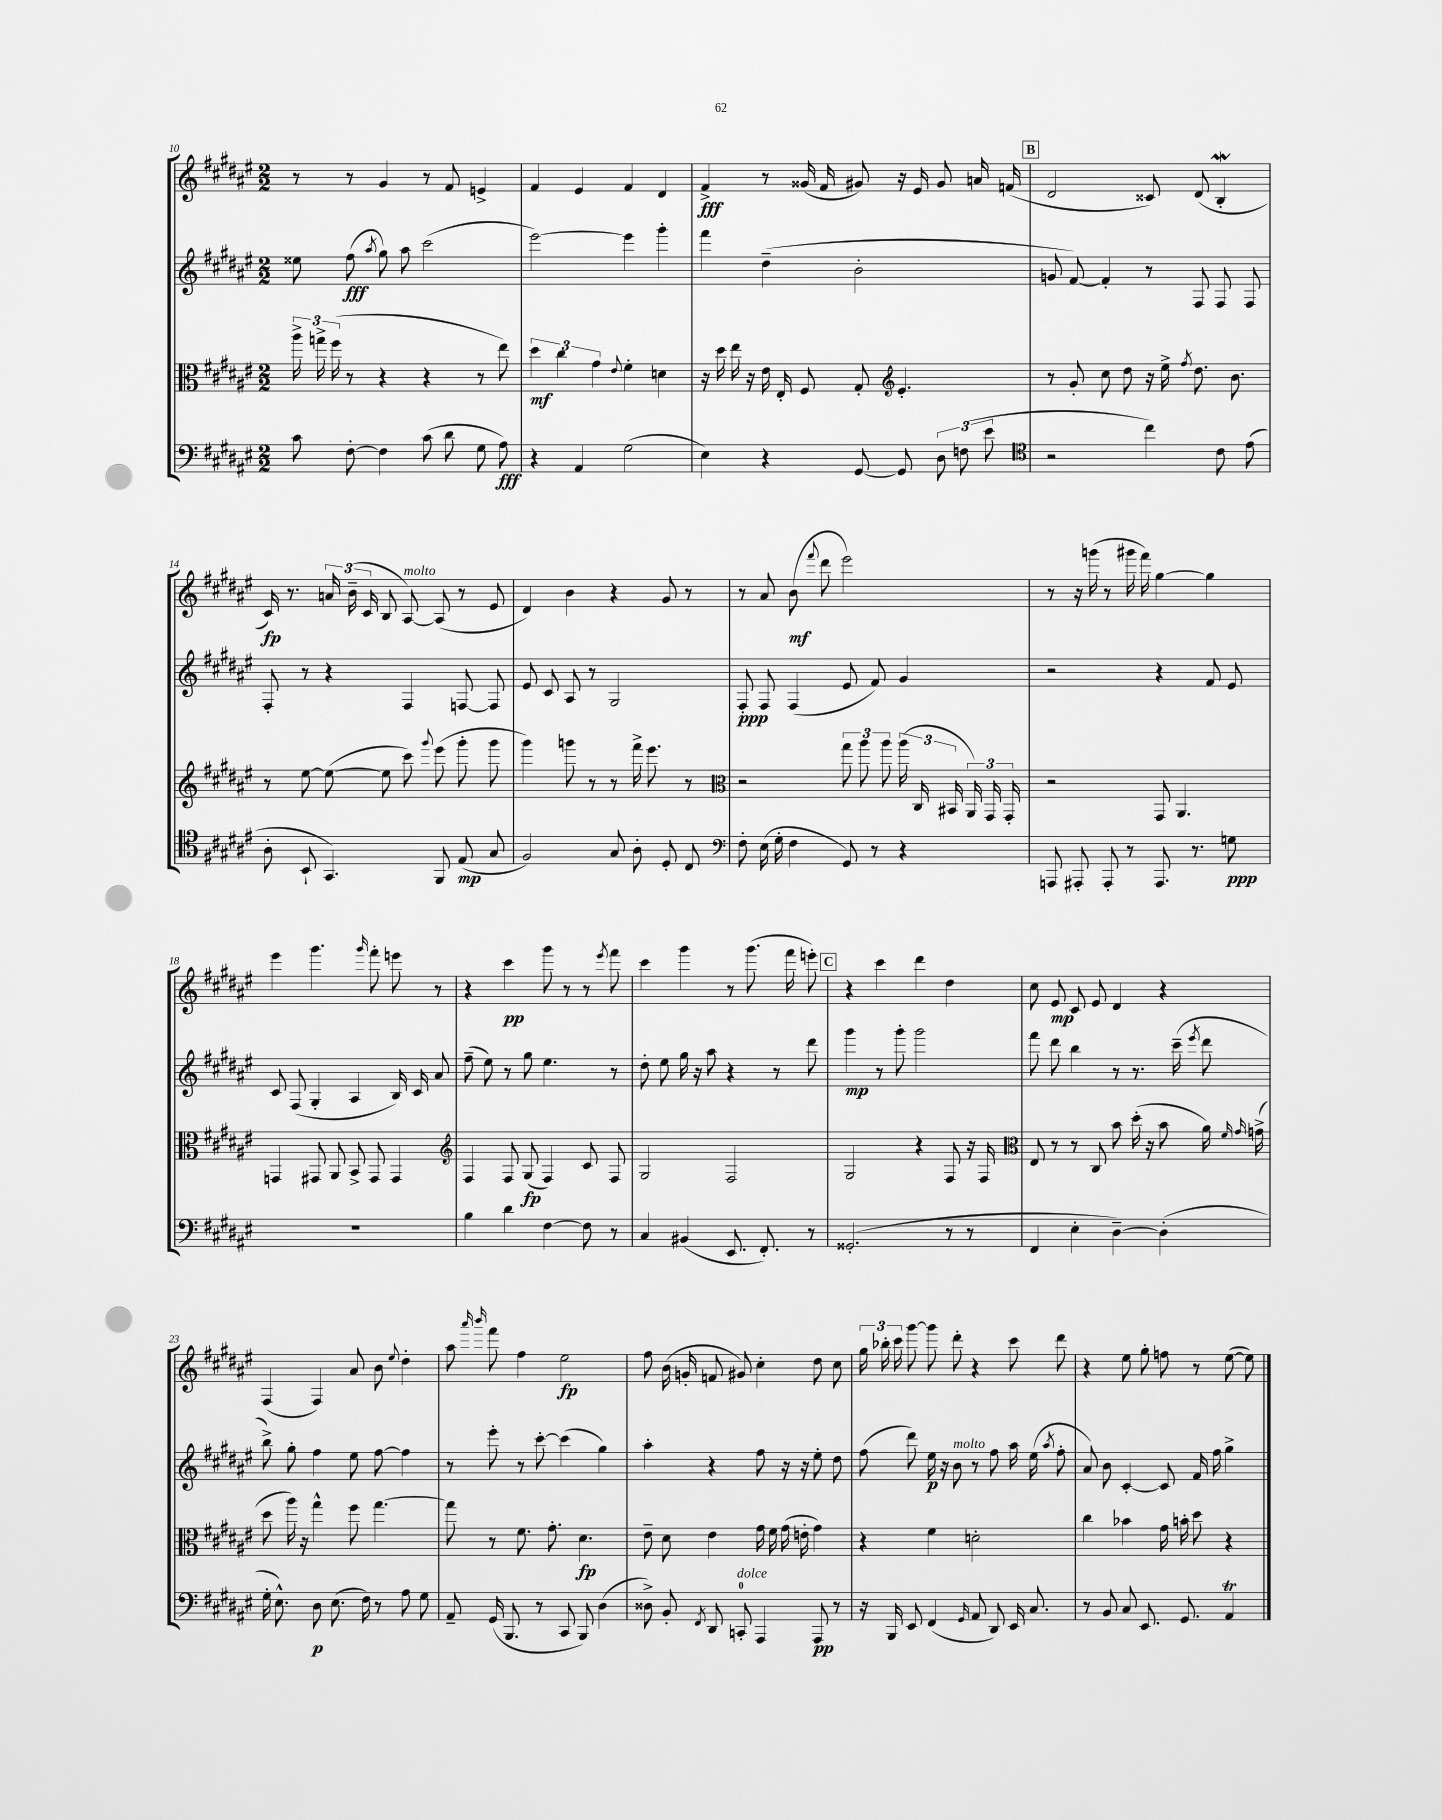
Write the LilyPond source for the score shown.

<<
\new StaffGroup <<
\new Staff = "s0" {
    \clef treble \key fis \major \numericTimeSignature \time 2/2
    \autoBeamOff r8 r8 gis'4 r8 fis'8 e'4-> |
    fis'4 eis'4 fis'4 dis'4 |
    fis'4->\fff r8 gisis'16( fis'16 gis'8) r16 eis'16 gis'8 a'16 f'16( |
    \mark \markup { \box "B" } dis'2 cisis'8) dis'8( b4-.\mordent |
    cis'16\fp) r8. \tuplet 3/2 { a'16 b'16--( cis'16 } b8 ais8~^\markup { \italic "molto" }) ais8( r8 eis'8 |
    dis'4) b'4 r4 gis'8 r8 |
    r8 ais'8 b'8\mf( \appoggiatura { fis'''8 } dis'''8 eis'''2) |
    r8 r16 g'''16( r8 gis'''16 fis'''16) gis''4~ gis''4 |
    eis'''4 gis'''4. \grace { gis'''16 } fis'''8-. e'''8 r8 |
    r4 cis'''4\pp gis'''8 r8 r8 \acciaccatura { eis'''8 } fis'''8 |
    cis'''4 gis'''4 r8 gis'''8.( fis'''16 e'''8-.) |
    \mark \markup { \box "C" } r4 cis'''4 dis'''4 dis''4 |
    cis''8 eis'8\mp cis'8 eis'8 dis'4 r4 |
    fis4( fis4) ais'8 b'8 \appoggiatura { eis''8 } dis''4-. |
    ais''8 \grace { ais'''16 b'''16 } fis'''8 fis''4 eis''2\fp |
    fis''8 b'16( g'16-. f'8 gis'8) cis''4-. dis''8 cis''8 |
    \tuplet 3/2 { gis''16 bes''16-. cis'''16 } gis'''8~ gis'''8 dis'''8-. r4 cis'''8 dis'''8 |
    r4 eis''8 gis''8-. f''8 r8 eis''8~( eis''8) \bar "|." |
}
\new Staff = "s1" {
    \clef treble \key fis \major \numericTimeSignature \time 2/2
    \autoBeamOff eisis''8 fis''8\fff( \acciaccatura { ais''8 } gis''8) ais''8 cis'''2( |
    eis'''2~) eis'''4 gis'''4-. |
    fis'''4 dis''4--( b'2-. |
    \mark \markup { \box "B" } g'8 fis'8~) fis'4-. r8 fis8 fis8 fis8 |
    fis8-. r8 r4 fis4 f8~ f8 |
    eis'8 cis'8 ais8 r8 gis2 |
    fis8-.\ppp fis8 fis4( eis'8 fis'8) gis'4 |
    r2 r4 fis'8 eis'8 |
    cis'8 fis8( gis4-. ais4 b16) cis'16 ais'8 |
    fis''8--( eis''8) r8 gis''8 eis''4. r8 |
    dis''8-. eis''8 gis''16 r16 ais''8 r4 r8 dis'''8 |
    \mark \markup { \box "C" } gis'''4\mp r8 gis'''8-. gis'''2 |
    fis'''8 dis'''8 b''4 r8 r8. cis'''16--( \acciaccatura { eis'''8 } dis'''8 |
    b''8->) gis''8-. fis''4 eis''8 fis''8~ fis''4 |
    r8 eis'''8-. r8 cis'''8~-. cis'''4( gis''4) |
    ais''4-. r4 fis''8 r16 r16 eis''8-. dis''8 |
    fis''8( dis'''8) eis''16\p r16 b'8^\markup { \italic "molto" } r8 fis''8 ais''16 eis''16( \acciaccatura { ais''8 } fis''8-. |
    ais'8) b'8 cis'4~-. cis'8 fis'16 fis''16 gis''4-> \bar "|." |
}
\new Staff = "s2" {
    \clef alto \key fis \major \numericTimeSignature \time 2/2
    \autoBeamOff \tuplet 3/2 { ais''16-> g''16-> fis''16( } r8 r4 r4 r8 eis''8) |
    \tuplet 3/2 { dis''4\mf cis''4 gis'4 } \appoggiatura { eis'8 } fis'4-. d'4 |
    r16 dis''16 eis''16 r16 eis'16 eis16-. fis8 gis8-. \clef treble eis'4.-. |
    \mark \markup { \box "B" } r8 gis'8-. cis''8 dis''8 r16 eis''16-> \acciaccatura { fis''8 } dis''8. b'8. |
    r8 eis''8~ eis''8~( eis''8 cis'''8) \appoggiatura { gis'''8 } eis'''8( gis'''8-. gis'''8 |
    gis'''4) g'''8 r8 r8 fis'''16-> eis'''8. r8 |
    \clef alto r2 \tuplet 3/2 { gis''8 ais''8 ais''8 } \tuplet 3/2 { ais''16( cis16 bis,16 } \tuplet 3/2 { ais,16) gis,16 gis,16-. } |
    r2 gis,8 ais,4. |
    g,4 gis,8 ais,8 b,8-> gis,8 gis,4 |
    \clef treble fis4 fis8 gis8\fp( fis4) cis'8 fis8 |
    gis2 fis2 |
    \mark \markup { \box "C" } gis2 r4 fis8 r16 fis16 |
    \clef alto eis8 r8 r8 cis8 b'8 dis''16-.( r16 b'8 ais'16) \grace { fis'16 gis'16 } g'16->( |
    dis''8 ais''16) r16 gis''4-^ fis''8 gis''4.~ |
    gis''8 r8 fis'8. gis'8.-. dis'4.\fp |
    eis'8-- dis'8 eis'4 gis'16 fis'16 gis'16( e'16-. gis'4) |
    r4 fis'4 d'2-. |
    cis''4 bes'4 gis'16 b'16-. dis''8 r4 \bar "|." |
}
\new Staff = "s3" {
    \clef bass \key fis \major \numericTimeSignature \time 2/2
    \autoBeamOff cis'8 fis8~-. fis4 cis'8( dis'8 gis8 ais8\fff) |
    r4 ais,4 gis2( |
    eis4) r4 gis,8~ gis,8 \tuplet 3/2 { dis8 f8( eis'8 } |
    \mark \markup { \box "B" } \clef tenor r2 cis''4) cis'8 eis'8( |
    ais8-. b,8-! gis,4.) fis,8 eis8\mp( gis8 |
    fis2) gis8 ais8-. dis8-. cis8 |
    \clef bass fis8-. eis16( gis16-. fis4 gis,8) r8 r4 |
    a,,8 ais,,8-. ais,,8-. r8 ais,,8. r8. g8\ppp |
    R1 |
    b4 dis'4 fis4~ fis8 r8 |
    cis4 bis,4( eis,8. fis,8.-.) r8 |
    \mark \markup { \box "C" } gisis,2.-.( r8 r8 |
    fis,4 eis4-. dis4~--) dis4-.( |
    gis16-. eis8.-^) dis8\p eis8.( fis16) r8 ais8 gis8 |
    ais,8-- gis,16( b,,8. r8 cis,8 b,,8) dis4( |
    disis8->) b,8-. \acciaccatura { fis,8 } dis,8 c,8-0-.^\markup { \italic "dolce" } ais,,4 ais,,8\pp r8 |
    r16 b,,16 eis,8 fis,4( \grace { gis,16 } ais,8 dis,8) eis,16 cis8. |
    r8 b,8 cis8 eis,8. gis,8. ais,4\trill \bar "|." |
}
>>
>>
\layout { \context { \Score currentBarNumber = #10 } }
